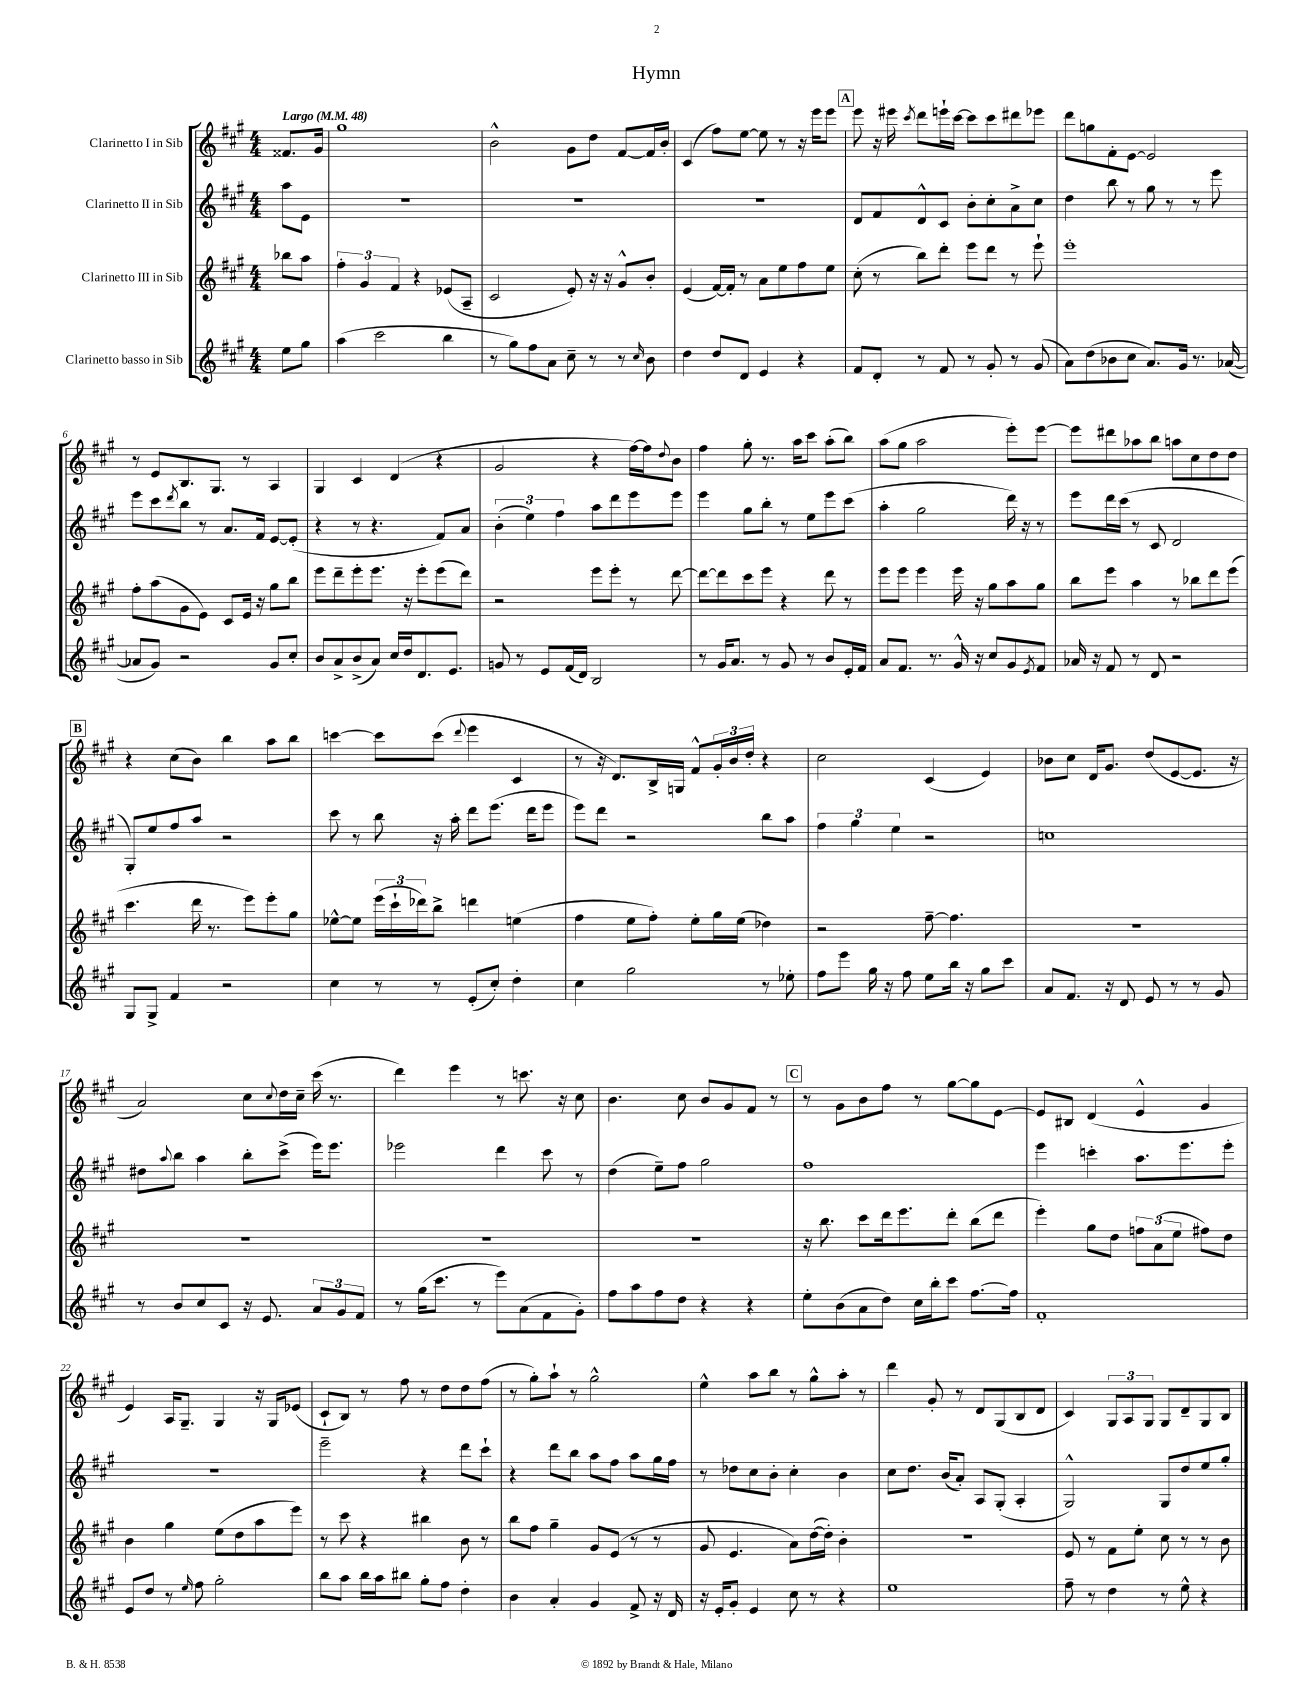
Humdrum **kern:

**kern	**kern	**kern	**kern
*staff4	*staff3	*staff2	*staff1
*clefG2	*clefG2	*clefG2	*clefG2
*k[f#c#g#]	*k[f#c#g#]	*k[f#c#g#]	*k[f#c#g#]
*M4/4	*M4/4	*M4/4	*M4/4
*MM48	*MM48	*MM48	*MM48
8ee\L	8bb-\L	8aa\L	8.f##/L
8gg#\J	8aa\J	8e\J	.
.	.	.	16g#/Jk
=	=	=	=
(4aa\	6ff#'\	1r	1gg#
.	6g#/	.	.
2ccc#\	.	.	.
.	6f#/	.	.
.	4r	.	.
4bb\	(8e-/L	.	.
.	8A~/J	.	.
=	=	=	=
8r	2c#/	1r	2b^^\
8gg#\L)	.	.	.
8ff#\	.	.	.
8a\J	.	.	.
8cc#~\	8e'/)	.	8g#\L
8r	16r	.	8dd\J
.	16r	.	.
8r	8g#^^/L	.	[8f#/L
16qqcc#/	.	.	.
8b\	8b'/J	.	16f#/]L
.	.	.	16b'/JJ
=	=	=	=
4dd\	(4e/	1r	(4c#/
8dd/L	[16f#/LL)	.	8ff#\L)
.	16f#'/]JJ	.	.
8d/J	8r	.	[8ee\J
4e/	8a\L	.	8ee\]
.	8ee\	.	8r
4r	8ff#\	.	16r
.	.	.	16eee\LK
.	8ee\J	.	8eee\J
=	=	=	=
8f#/L	(8cc#'\	8d/L	8eee\
8d'/J	8r	8f#/	16r
.	.	.	16eee#\
.	.	.	8qccc#/
8r	8bb\L)	8d^^/	8ddd\L
8f#/	8ddd'\J	8c#/J	16eee`\L
.	.	.	[16ccc#\JJ
8r	8eee\L	8b'\L	8ccc#\]L
8g#'/	8ddd\J	8cc#'\	8ccc#\
8r	8r	8a^\	8ddd#\
(8g#/	8eee`\	8cc#\J	8eee-\J
=	=	=	=
8a\L)	1eee'	4dd\	8ddd\L
(8dd\	.	.	8gg\
8b-\	.	8bb\	8f#'\
8cc#\J	.	8r	[8e\J
8.a/L)	.	8gg#\	2e/]
.	.	8r	.
16g#/Jk	.	.	.
8.r	.	8r	.
.	.	8eee\	.
([16a-/	.	.	.
=	=	=	=
8a-/]L	8ff#'\L	8eee\L	8r
8g#/J)	(8aa\	8ccc#\	8e/L
.	.	8qddd/	.
2r	8g#\	8bb\J	8.B/
.	8e\J)	8r	.
.	.	.	8.G#/J
.	8c#/L	8.a/L	.
.	16e/Jk	.	8r
.	16r	16f#/Jk	.
8g#/L	8gg#\L	[8e/L	4A/
8cc#'/J	8bb\J	(8e'/]J	.
=	=	=	=
8b/L	8eee\L	4r	4G#/
8a^/	8ddd~\	.	.
(8b^/	8eee'\	8r	4c#/
8a/J)	8.eee\J	4.r	.
16cc#/LL	.	.	(4d/
16dd/J	16r	.	.
8.d/	8eee'\L	.	.
.	(8eee\	8f#/L)	4r
8.e/J	.	.	.
.	8ddd\J)	8a/J	.
=	=	=	=
8g/	2r	(6b'\	2g#/
8r	.	.	.
.	.	6ee\)	.
8e/L	.	.	.
.	.	6ff#\	.
(16f#/L	.	.	.
16d/JJ)	.	.	.
2B/	8eee\L	8aa\L	4r
.	8eee'\J	8ddd\	.
.	8r	8eee\	[16ff#\LL)
.	.	.	16ff#\]J
.	.	.	8qqdd/
.	[8ddd\	8eee\J	8b\J
=	=	=	=
8r	8ddd\_L	4eee\	4ff#\
16g#/LK	8ddd\]	.	.
8.a/J	.	.	.
.	8ccc#\	8gg#\L	8gg#'\
8r	8eee\J	8bb'\J	8.r
8g#/	4r	8r	.
.	.	.	16aa\LK
8r	.	8ee\L	8ccc#\J
8b/L	8ddd\	8eee\	(8aa'\L
16e'/L	8r	(8ccc#\J	8bb\J)
16f#/JJ	.	.	.
=	=	=	=
8a/L	8eee\L	4aa'\	(8aa\L
8.f#/J	8eee\J	.	8gg#\J
.	4eee\	2gg#\	2aa\
8.r	.	.	.
16g#^^/	16eee\	.	.
16r	16r	.	.
8cc#/L	8gg#\L	.	.
8g#/	8aa\	16ddd\)	8eee'\L)
.	.	16r	.
8qe/	.	.	.
8f#/J	8gg#\J	8r	[8eee\J
=	=	=	=
16a-/	8bb\L	8eee\L	8eee\]L
16r	.	.	.
8f#/	8eee\J	16ddd\L	8ddd#\
.	.	(16ccc#\JJ	.
8r	4aa\	8r	8aa-\
8d/	.	8c#/	8bb\J
2r	8r	2d/	8aa\L
.	8bb-\L	.	8cc#\
.	8ddd\	.	8dd\
.	(8eee\J	.	8dd\J
=	=	=	=
8G#/L	4.ccc#\	8G#'/L)	4r
8G#^/J	.	8ee/	.
4f#/	.	8ff#/	(8cc#\L
.	16ddd\	8aa/J	8b\J)
.	8.r	.	.
2r	.	2r	4bb\
.	8eee\L)	.	.
.	8eee'\	.	8aa\L
.	8gg#\J	.	8bb\J
=	=	=	=
4cc#\	[8ee-^^\L	8ccc#\	[4ccc\
.	8ee-\]J	8r	.
8r	(24eee\LL	8bb\	8ccc\]L
.	24ccc#`\	.	.
.	24ddd-\J)	.	.
8r	8bb^\J	16r	(8ccc\J
.	.	16aa'\	.
.	.	.	8qqddd/
(8e'/L	4ddd\	8ddd\L	4eee\
8cc#'/J)	.	(8.eee\J	.
4dd'\	(4ee\	.	4c#/
.	.	16ddd\LK	.
.	.	8eee\J	.
=	=	=	=
4cc#\	4ff#\	8eee\L)	8r
.	.	8ddd\J	16r
.	.	.	8.d/L)
2gg#\	8ee\L	2r	.
.	8ff#'\J)	.	16B^/L
.	.	.	16G/JJ
.	8ee'\L	.	8f#^^/L
.	16gg#\L	.	24g#'/L
.	.	.	24b/
.	(16ee\JJ	.	.
.	.	.	24dd'/JJ
8r	4dd-\)	8bb\L	4r
8ee-'\	.	8aa\J	.
=	=	=	=
8ff#\L	2r	6ff#\	2cc#\
8eee\J	.	.	.
.	.	6gg#\	.
16gg#\	.	.	.
16r	.	.	.
.	.	6ee\	.
8ff#\	.	.	.
8ee\L	[8ff#~\	2r	(4c#/
16bb\Jk	4.ff#\]	.	.
16r	.	.	.
8gg#\L	.	.	4e/)
8ccc#\J	.	.	.
=	=	=	=
8a/L	1r	1cc	8b-\L
8.f#/J	.	.	8cc#\J
.	.	.	16d/LK
16r	.	.	8.g#/J
8d/	.	.	.
8e/	.	.	(8dd/L
8r	.	.	[8e/
8r	.	.	8.e/]J
8g#/	.	.	.
.	.	.	16r
=	=	=	=
8r	1r	8dd#\L	2a/)
.	.	8qqaa/	.
8b/L	.	8bb\J	.
8cc#/	.	4aa\	.
8c#/J	.	.	.
16r	.	8bb'\L	8cc#\L
8.e/	.	.	.
.	.	.	8qqcc#/
.	.	(8ccc#^\J	16dd\L
.	.	.	16cc#~\JJ
12a/L	.	16eee\LK)	(16ccc#\
.	.	8.eee\J	8.r
12g#/	.	.	.
12f#/J	.	.	.
=	=	=	=
8r	1r	2eee-\	4ddd\)
(16gg#\LK	.	.	.
8.ccc#\J	.	.	.
.	.	.	4eee\
8r	.	.	.
8eee\L)	.	4ddd\	8r
(8a\	.	.	8.ccc\
8f#\	.	8ccc#\	.
.	.	.	16r
8g#'\J)	.	8r	8cc#\
=	=	=	=
8ff#\L	1r	(4dd\	4.b\
8aa\	.	.	.
8ff#\	.	8ee~\L)	.
8dd\J	.	8ff#\J	8cc#\
4r	.	2gg#\	8b/L
.	.	.	8g#/
4r	.	.	8f#/J
.	.	.	8r
=	=	=	=
8ee'\L	16r	1ff#	8r
.	8.bb\	.	.
(8b\	.	.	8g#\L
8a\	8ccc#\L	.	8b\
8dd\J)	16ddd\k	.	8ff#\J
.	8.eee\	.	.
16cc#\LL	.	.	8r
16bb'\J	.	.	.
8ccc#\J	8ddd'\J	.	[8gg#\L
[8.ff#\L	(8bb\L	.	8gg#\]
.	8ddd\J	.	[8e\J
16ff#\]Jk	.	.	.
=	=	=	=
1f#'	4eee'\)	4eee\	8e/]L
.	.	.	8B#/J
.	8gg#\L	4ccc'\	(4d/
.	8dd\J	.	.
.	12ff\L	8.aa\L	4e^^/
.	(12a\	.	.
.	12ee\J	.	.
.	.	8.eee\	.
.	8ff#\L)	.	4g#/
.	8dd\J	8eee'\J	.
=	=	=	=
8e/L	4b\	1r	4e/)
8dd/J	.	.	.
8r	4gg#\	.	16A/LK
.	.	.	8.G#~/J
16qqee/	.	.	.
8ff#\	.	.	.
2gg#'\	(8ee\L	.	4G#/
.	8dd\	.	.
.	8aa\	.	16r
.	.	.	16G#/LK
.	8eee\J)	.	(8e-/J
=	=	=	=
8bb\L	8r	2eee~\	8c#`/L
8aa\J	8ccc#\	.	8B/J)
16bb\LL	4r	.	8r
16aa\J	.	.	.
8bb#\J	.	.	8ff#\
8gg#'\L	4bb#\	4r	8r
8ff#\J	.	.	8dd\L
4dd'\	8b\	8ddd\L	8dd\
.	8r	8ccc#`\J	(8ff#\J
=	=	=	=
4b\	8bb\L	4r	8r
.	8ff#\J	.	8gg#'\L)
4a'/	4gg#~\	8ddd\L	8aa`\J
.	.	8bb\J	8r
4g#/	8g#/L	8aa\L	2gg#^^\
.	(8e/J	8ff#\J	.
8f#^/	8r	8aa\L	.
16r	8r	16gg#\L	.
16d/	.	16ff#\JJ	.
=	=	=	=
16r	8g#/	8r	4ee^^\
16e'/LK	.	.	.
8g#'/J	4.e/	8dd-\L	.
4e/	.	8cc#\	8aa\L
.	.	8b'\J	8bb\J
8cc#\	8a\L)	4cc#'\	8r
8r	([16dd\L	.	8gg#^^\L
.	16dd'\]JJ)	.	.
4r	4b'\	4b\	8aa'\J
.	.	.	8r
=	=	=	=
1ee	1r	8cc#\L	4ddd\
.	.	8.dd\J	.
.	.	.	8g#'/
.	.	(16b/LK	.
.	.	8a'/J)	8r
.	.	8A/L	8d/L
.	.	(8G#'/J	(8G#/
.	.	4A'/	8B/
.	.	.	8d/J
=	=	=	=
8ff#~\	8e/	2G#^^/)	4c#/)
8r	8r	.	.
4dd\	8f#\L	.	12G#/L
.	.	.	12A/
.	8ee'\J	.	.
.	.	.	12G#/J
8r	8cc#\	8G#/L	8G#/L
8ee^^\	8r	8dd/	8d~/
4r	8r	8ee/	8G#/
.	8b\	8gg#'/J	8B/J
==	==	==	==
*-	*-	*-	*-
